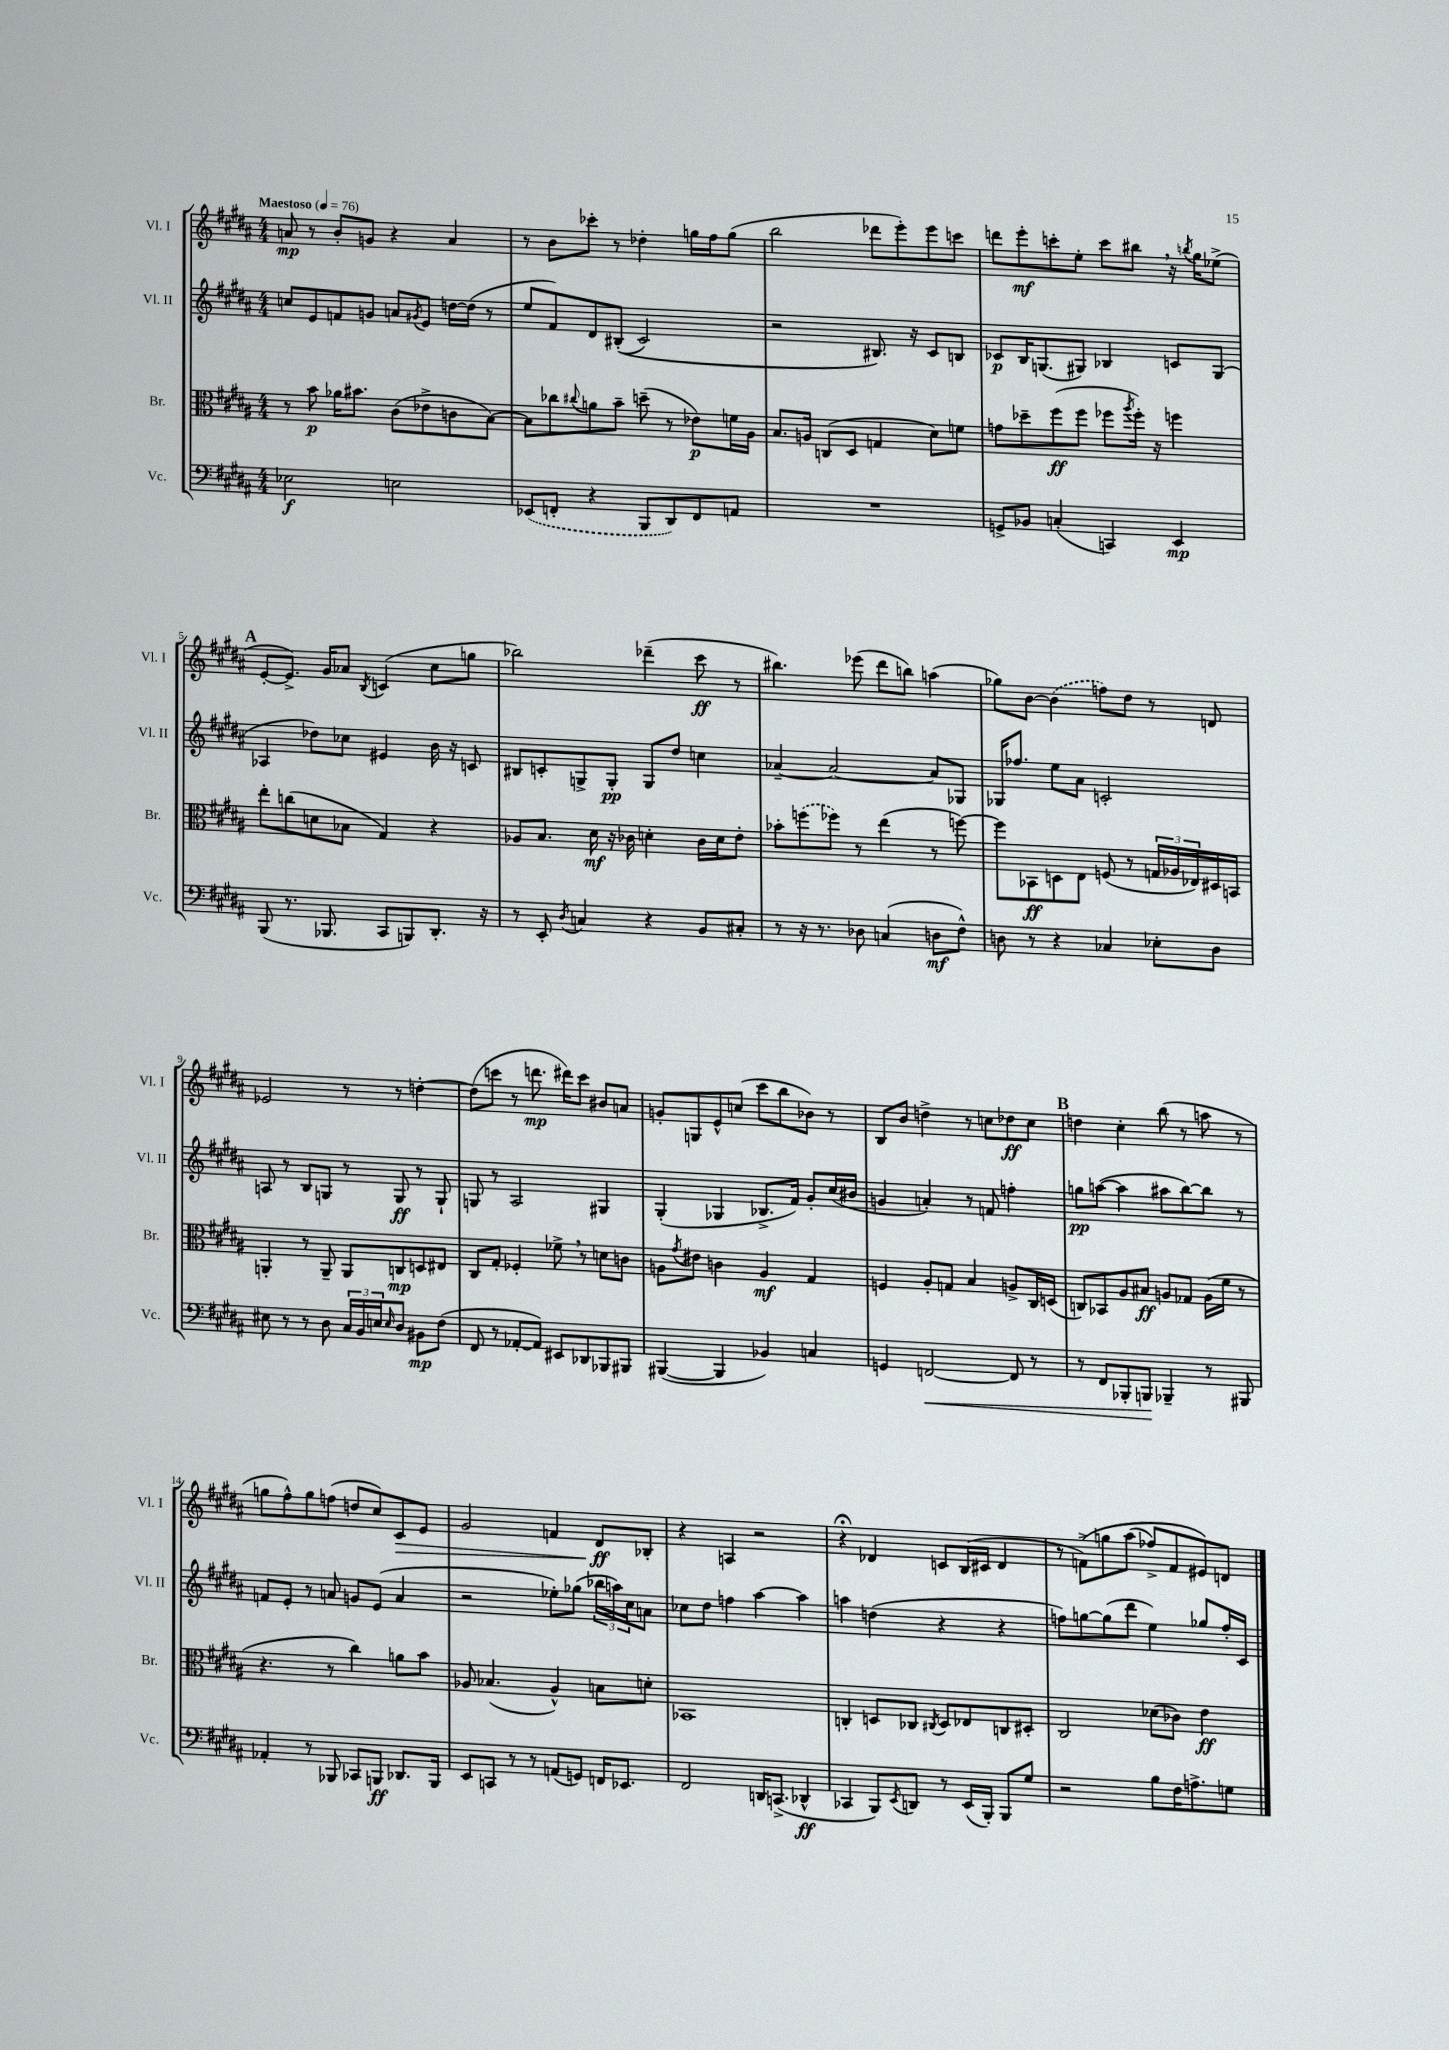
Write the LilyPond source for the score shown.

<<
\new StaffGroup <<
\new Staff = "s0" \with { instrumentName = "Vl. I" shortInstrumentName = "Vl. I" } {
    \clef treble \key b \major \numericTimeSignature \time 4/4 \tempo "Maestoso" 4 = 76
    a'8\mp r8 b'8-. g'8 r4 a'4 |
    r8 b'8 ces'''8-. r8 des''4-. g''16 fis''16 g''8( |
    b''2 des'''8 e'''8-.) e'''8 c'''8 |
    d'''8 e'''8-.\mf c'''8-. e''8-. c'''8 bis''8 \breathe r16 \acciaccatura { b''8 } gis''16 ees''8->( |
    \mark \markup { \bold "A" } e'8~-. e'8.->) gis'16 aes'8 \acciaccatura { b8 } c'4( cis''8 g''8 |
    bes''2) des'''4--( cis'''8\ff r8 |
    bis''4.) ees'''8( dis'''8 b''8) a''4( |
    ges''8) b'8~ \once \slurDashed b'4( f''8) dis''8 r8 d'8 |
    ees'2 r8 r8 d''4~-. |
    d''8( c'''8 r8 d'''8.\mp dis'''16) c'''8 bis'8 a'8 |
    g'8-. g8 e'8-^ c''8( cis'''8 b''8 bes'8) r8 |
    b8 b'8 d''4-> r8 c''8 des''8\ff c''8 |
    \mark \markup { \bold "B" } d''4 cis''4-. b''8( r8 a''8 r8 |
    g''8 fis''8-^) g''8 f''8( d''8 cis''8) cis'8\> e'8 |
    gis'2 f'4 dis'8\ff\! bes8-. |
    r4 a4 r2 |
    r4\fermata des'4 c'8 b16( cis'16 des'4 |
    r8 f'8->)\( g''8 ais''8( fes''8->) f'8 eis'8\) d'8 \bar "|." |
}
\new Staff = "s1" \with { instrumentName = "Vl. II" shortInstrumentName = "Vl. II" } {
    \clef treble \key b \major \numericTimeSignature \time 4/4
    c''8 e'8 f'8 g'8 a'8 \acciaccatura { gis'8 } e'8 d''16~ d''16( r8 |
    e''8 fis'8) dis'8 bis8-.(\( cis'2) |
    r2 bis8.\) r16 cis'8 b8 |
    ces'8\p b16 g8.( gis8) bes4 c'8 gis8( |
    \mark \markup { \bold "A" } aes4 des''8) ces''8 eis'4 b'16 r16 c'8 |
    bis8 c'8-. g8-> g8-.\pp g8 dis''8 c''4 |
    aes'4~-- aes'2~ aes'8 ges8 |
    ges16 fes''8. e''8 ais'8 c'2-. |
    a8 r8 b8 g8 r8 g8\ff r8 g8-! |
    g8 r8 ais2 gis4 |
    gis4-.( ges4 bes8.-> fis'16) gis'8-. cis''16( bis'16 |
    g'4 a'4-.) r8 f'8 f''4-. |
    \mark \markup { \bold "B" } g''8\pp a''8~( a''4 ais''8 b''8~) b''8 r8 |
    f'8 e'8-. r8 a'8 g'8 e'8( a'4 |
    r2 ees''8-.) ges''8( \tuplet 3/2 { bes''16 a''16) cis''16 } a'8 |
    ces''8 dis''8 f''4 ais''4~ ais''4 |
    a''4 d''4( r4 r4 |
    f''8) g''8~ g''8( dis'''8 e''4) ges''8 f''16-. cis'16 \bar "|." |
}
\new Staff = "s2" \with { instrumentName = "Br." shortInstrumentName = "Br." } {
    \clef alto \key b \major \numericTimeSignature \time 4/4
    r8 b'8\p aes'16 bis'8. cis'8( ees'8-> c'8 b8~) |
    b8 ces''8 \appoggiatura { cis''8 } a'8 b'8-- d''8--( r8 ees'8\p) f'16 ais16 |
    b8. a16 c8( dis8 g4 dis'8) f'8 |
    g'8 des''8-- fis''8\ff( fis''8 fes''8 \acciaccatura { ais''8 } fes''16-.) r16 f''4 |
    \mark \markup { \bold "A" } e''8-. c''8( d'8 bes8 gis4) r4 |
    aes8 b8. dis'16\mf r16 ces'16 d'4-. ces'16 d'16 e'8-. |
    bes'8-. \once \slurDashed f''8( fes''8) r8 e''4( r8 f''8~) |
    f''8 bes,8\ff d8 e8 f8( r8 \tuplet 3/2 { g16 aes16 ees16) } dis16 b,16 |
    a,4-. r8 a,8-- a,8 c8\mp d8 eis8 |
    cis8 gis8-. fes4-. fes'8-> \breathe r8 d'8 c'8 |
    a8 \acciaccatura { gis'8 } eis'8 c'4 a4\mf gis4 |
    f4 ais8-. g8 b4 a8-> cis16 d16( |
    \mark \markup { \bold "B" } c8) bes,8 ais8 bis8\ff a8 ges8 a16( fis'16 r8 |
    r4. r8 cis''4) a'8 b'8 |
    aes8 bes4.( aes4-^) b8 d'8-. |
    bes,1 |
    c4-. d8 ces8 \acciaccatura { cis8 } d8 ees8 c8 dis8-. |
    cis2 des'8( ces'8) e'4\ff \bar "|." |
}
\new Staff = "s3" \with { instrumentName = "Vc." shortInstrumentName = "Vc." } {
    \clef bass \key b \major \numericTimeSignature \time 4/4
    ees2\f e2 |
    \once \slurDashed ees,8( f,8-. r4 b,,8 dis,8) f,8 a,8 |
    R1 |
    g,8-> bes,8 c4-.( c,4) e,4\mp |
    \mark \markup { \bold "A" } b,,8( r8. bes,,8. cis,8 b,,8) dis,8.-. r16 |
    r8 e,8-. \acciaccatura { dis8 } c4 r4 b,8 cis8-. |
    r8 r16 r8. des8 c4( d8\mf fis8-^) |
    d8 r8 r4 ces4 ees8-. d8 |
    eis8 r8 r8 dis8 \tuplet 3/2 { cis16 b,16 e16 } \grace { e16 } dis8 bis,8\mp fis8( |
    fis,8 r8 aes,8~-. aes,8) eis,8 des,8 bes,,8 bis,,8 |
    bis,,4~( bis,,4 bes,4) c4 |
    g,4 f,2~\< f,8 r8 |
    \mark \markup { \bold "B" } r8 fis,8 bes,,8-. b,,8\! bes,,4-- r8 bis,,8 |
    aes,4-. r8 bes,,8 ces,8 b,,8\ff des,8. b,,16 |
    e,8 c,8 r8 r8 a,8( g,8) f,16 ees,8. |
    fis,2 d,16 c,8.->( des,4-^\ff |
    ces,4 b,,8) \acciaccatura { e,8 } d,8 r8 e,16( b,,16-.) b,,8 gis8 |
    r2 b8 fis16 a8.-> g8 \bar "|." |
}
>>
>>
